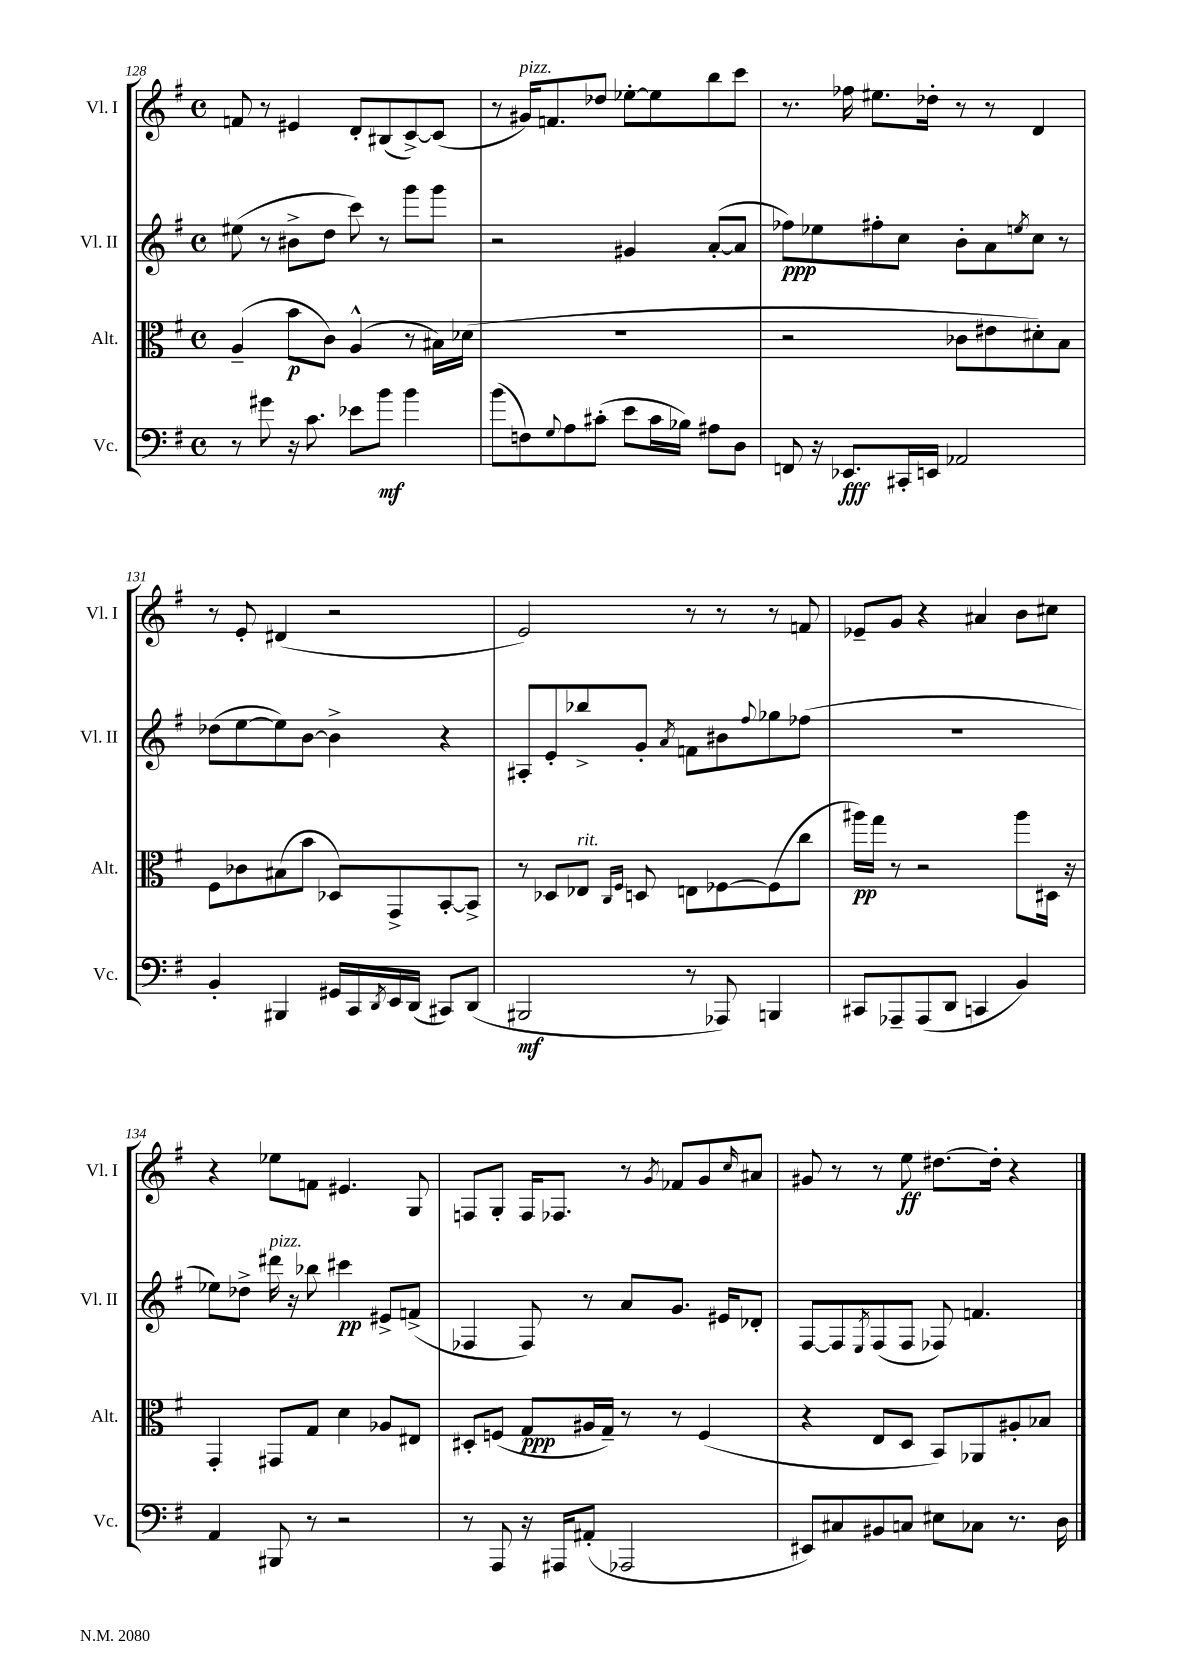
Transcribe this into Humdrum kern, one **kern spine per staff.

**kern	**dynam	**kern	**dynam	**kern	**dynam	**kern	**dynam
*part4	*part4	*part3	*part3	*part2	*part2	*part1	*part1
*staff4	*staff4	*staff3	*staff3	*staff2	*staff2	*staff1	*staff1
*I"Vc.	*	*I"Alt.	*	*I"Vl. II	*	*I"Vl. I	*
*I'Vc.	*	*I'Alt.	*	*I'Vl. II	*	*I'Vl. I	*
*clefF4	*	*clefC3	*	*clefG2	*	*clefG2	*
*k[f#]	*	*k[f#]	*	*k[f#]	*	*k[f#]	*
*M4/4	*	*M4/4	*	*M4/4	*	*M4/4	*
*met(c)	*	*met(c)	*	*met(c)	*	*met(c)	*
=128	=128	=128	=128	=128	=128	=128	=128
8r	.	(4A~/	.	(8ee#X\	.	8fn/	.
8g#X\	.	.	.	8r	.	8r	.
16r	.	8b\L	p	8b#X^\L	.	4e#X/	.
8.c\	.	.	.	.	.	.	.
.	.	8c\J)	.	8dd\J	.	.	.
8e-X\L	.	(4A^^/	.	8ccc\)	.	8d'/L	.
8b\J	mf	.	.	8r	.	(8B#X/	.
4b\	.	8r	.	8ggg\L	.	[8c^/)	.
.	.	16B#X\LL)	.	8ggg\J	.	(8c/J]	.
.	.	(16d-X\JJ	.	.	.	.	.
=129	=129	=129	=129	=129	=129	=129	=129
(8b\L	.	1r	.	2r	.	8r	.
!	!	!	!	!	!	!LO:TX:a:i:t=pizz.	!
8Fn\)	.	.	.	.	.	16g#X/KL)	.
.	.	.	.	.	.	8.fn/	.
8qqG/	.	.	.	.	.	.	.
8A\	.	.	.	.	.	.	.
(8c#X'\J	.	.	.	.	.	8dd-X/J	.
8e\L	.	.	.	4g#X/	.	[8ee-X'\L	.
16c#\L	.	.	.	.	.	8ee-\]	.
16B-X\JJ)	.	.	.	.	.	.	.
8A#X\L	.	.	.	([8a'/L	.	8bb\	.
8D\J	.	.	.	8a/J]	.	8ccc\J	.
=130	=130	=130	=130	=130	=130	=130	=130
8FFn/	.	2r	.	8ff-X\L)	ppp	8.r	.
16r	.	.	.	8ee-X\	.	.	.
8.EE-X/L	fff	.	.	.	.	16ff-X\	.
.	.	.	.	8ff#X'\	.	8.ee#X\L	.
16CC#X'/L	.	.	.	8cc\J	.	.	.
16EEn/JJ	.	.	.	.	.	16dd-X'\Jk	.
2AA-X/	.	8c-X\L	.	8b'\L	.	8r	.
.	.	8e#X\	.	8a\	.	8r	.
.	.	.	.	8qeen/	.	.	.
.	.	8d#X'\)	.	8cc\J	.	4d/	.
.	.	8B\J	.	8r	.	.	.
!!LO:LB:g=z
=131	=131	=131	=131	=131	=131	=131	=131
4BB'/	.	8F#\L	.	(8dd-X\L	.	8r	.
.	.	8c-X\	.	[8ee\	.	8e'/	.
4BBB#X/	.	(8B#X\	.	8ee\])	.	(4d#X/	.
.	.	8b\J	.	[8b\J	.	.	.
16GG#X/LL	.	8D-X/L)	.	4b^\]	.	2r	.
16CC/	.	.	.	.	.	.	.
8qDD/	.	.	.	.	.	.	.
16EE/	.	8GG^/	.	.	.	.	.
(16DD/JJ	.	.	.	.	.	.	.
8CC#X/L)	.	[8BB'/	.	4r	.	.	.
(8DD/J	.	8BB^/J]	.	.	.	.	.
=132	=132	=132	=132	=132	=132	=132	=132
2BBB#X/	mf	8r	.	8A#X'/L	.	2e/)	.
.	.	8D-X/L	.	8e'/	.	.	.
!	!	!LO:TX:a:i:t=rit.	!	!	!	!	!
.	.	8E-X/J	.	8bb-X^/	.	.	.
.	.	16qqC/LL	.	.	.	.	.
.	.	16qqF#/JJ	.	.	.	.	.
.	.	8Dn/	.	8g'/J	.	.	.
.	.	.	.	8qa/	.	.	.
8r	.	8En\L	.	8fn\L	.	8r	.
8AAA-X/)	.	[8F-X\	.	8b#X\	.	8r	.
.	.	.	.	8qqff#/	.	.	.
4BBBn/	.	(8F-\]	.	8gg-X\	.	8r	.
.	.	8cc\J	.	(8ff-X\J	.	8fn/	.
=133	=133	=133	=133	=133	=133	=133	=133
8CC#X/L	.	16aa#X\LL)	pp	1r	.	8e-X~/L	.
.	.	16gg\JJ	.	.	.	.	.
8AAA-X~/	.	8r	.	.	.	8g/J	.
(8AAA-/	.	2r	.	.	.	4r	.
8DD/J	.	.	.	.	.	.	.
4CCn/	.	.	.	.	.	4a#X/	.
4BB/)	.	8aa#\L	.	.	.	8b\L	.
.	.	16D#X\Jk	.	.	.	8cc#X\J	.
.	.	16r	.	.	.	.	.
!!LO:LB:g=z
=134	=134	=134	=134	=134	=134	=134	=134
4AA/	.	4GG'/	.	8ee-X\L)	.	4r	.
.	.	.	.	8dd-X^\J	.	.	.
!	!	!	!	!LO:TX:a:i:t=pizz.	!	!	!
8BBB#X/	.	8GG#X/L	.	16ddd#X\	.	8ee-X\L	.
.	.	.	.	16r	.	.	.
8r	.	8G/J	.	8bb-X\	.	8fn\J	.
2r	.	4d\	.	4ccc#X\	pp	4.e#X/	.
.	.	8A-X/L	.	8e#X^/L	.	.	.
.	.	8E#X/J	.	(8fn^/J	.	8G/	.
=135	=135	=135	=135	=135	=135	=135	=135
8r	.	8D#X'/L	.	4F-X/	.	8Fn/L	.
8AAA/	.	(8Fn/J	.	.	.	8G'/J	.
16r	.	8G/L	ppp	8F-/)	.	16F/KL	.
16AAA#X/KL	.	.	.	.	.	8.F-X/J	.
(8AA#X'/J	.	16A#X/L	.	8r	.	.	.
.	.	16G~/JJ)	.	.	.	.	.
2AAA-X/	.	8r	.	8a/L	.	8r	.
.	.	.	.	.	.	8qg/	.
.	.	8r	.	8.g/J	.	8f-X/L	.
.	.	(4F/	.	.	.	8g/	.
.	.	.	.	16e#X/KL	.	.	.
.	.	.	.	.	.	16qqcc/	.
.	.	.	.	8d-X'/J	.	8a#X/J	.
=136	=136	=136	=136	=136	=136	=136	=136
8EE#X/L)	.	4r	.	[8F#/L	.	8g#X/	.
8C#X/	.	.	.	8F#/]	.	8r	.
.	.	.	.	8qE/	.	.	.
8BB#X/	.	8E/L	.	(8F#/	.	8r	.
8Cn/J	.	8D/J	.	8F#/J	.	8ee\	ff
8E#X\L	.	8BB/L)	.	8F-X/)	.	[8.dd#X\L	.
8C-X\J	.	8AA-X/	.	4.fn/	.	.	.
.	.	.	.	.	.	16dd#'\Jk]	.
8.r	.	8A#X'/	.	.	.	4r	.
.	.	8B-X/J	.	.	.	.	.
16D\	.	.	.	.	.	.	.
==	==	==	==	==	==	==	==
*-	*-	*-	*-	*-	*-	*-	*-
